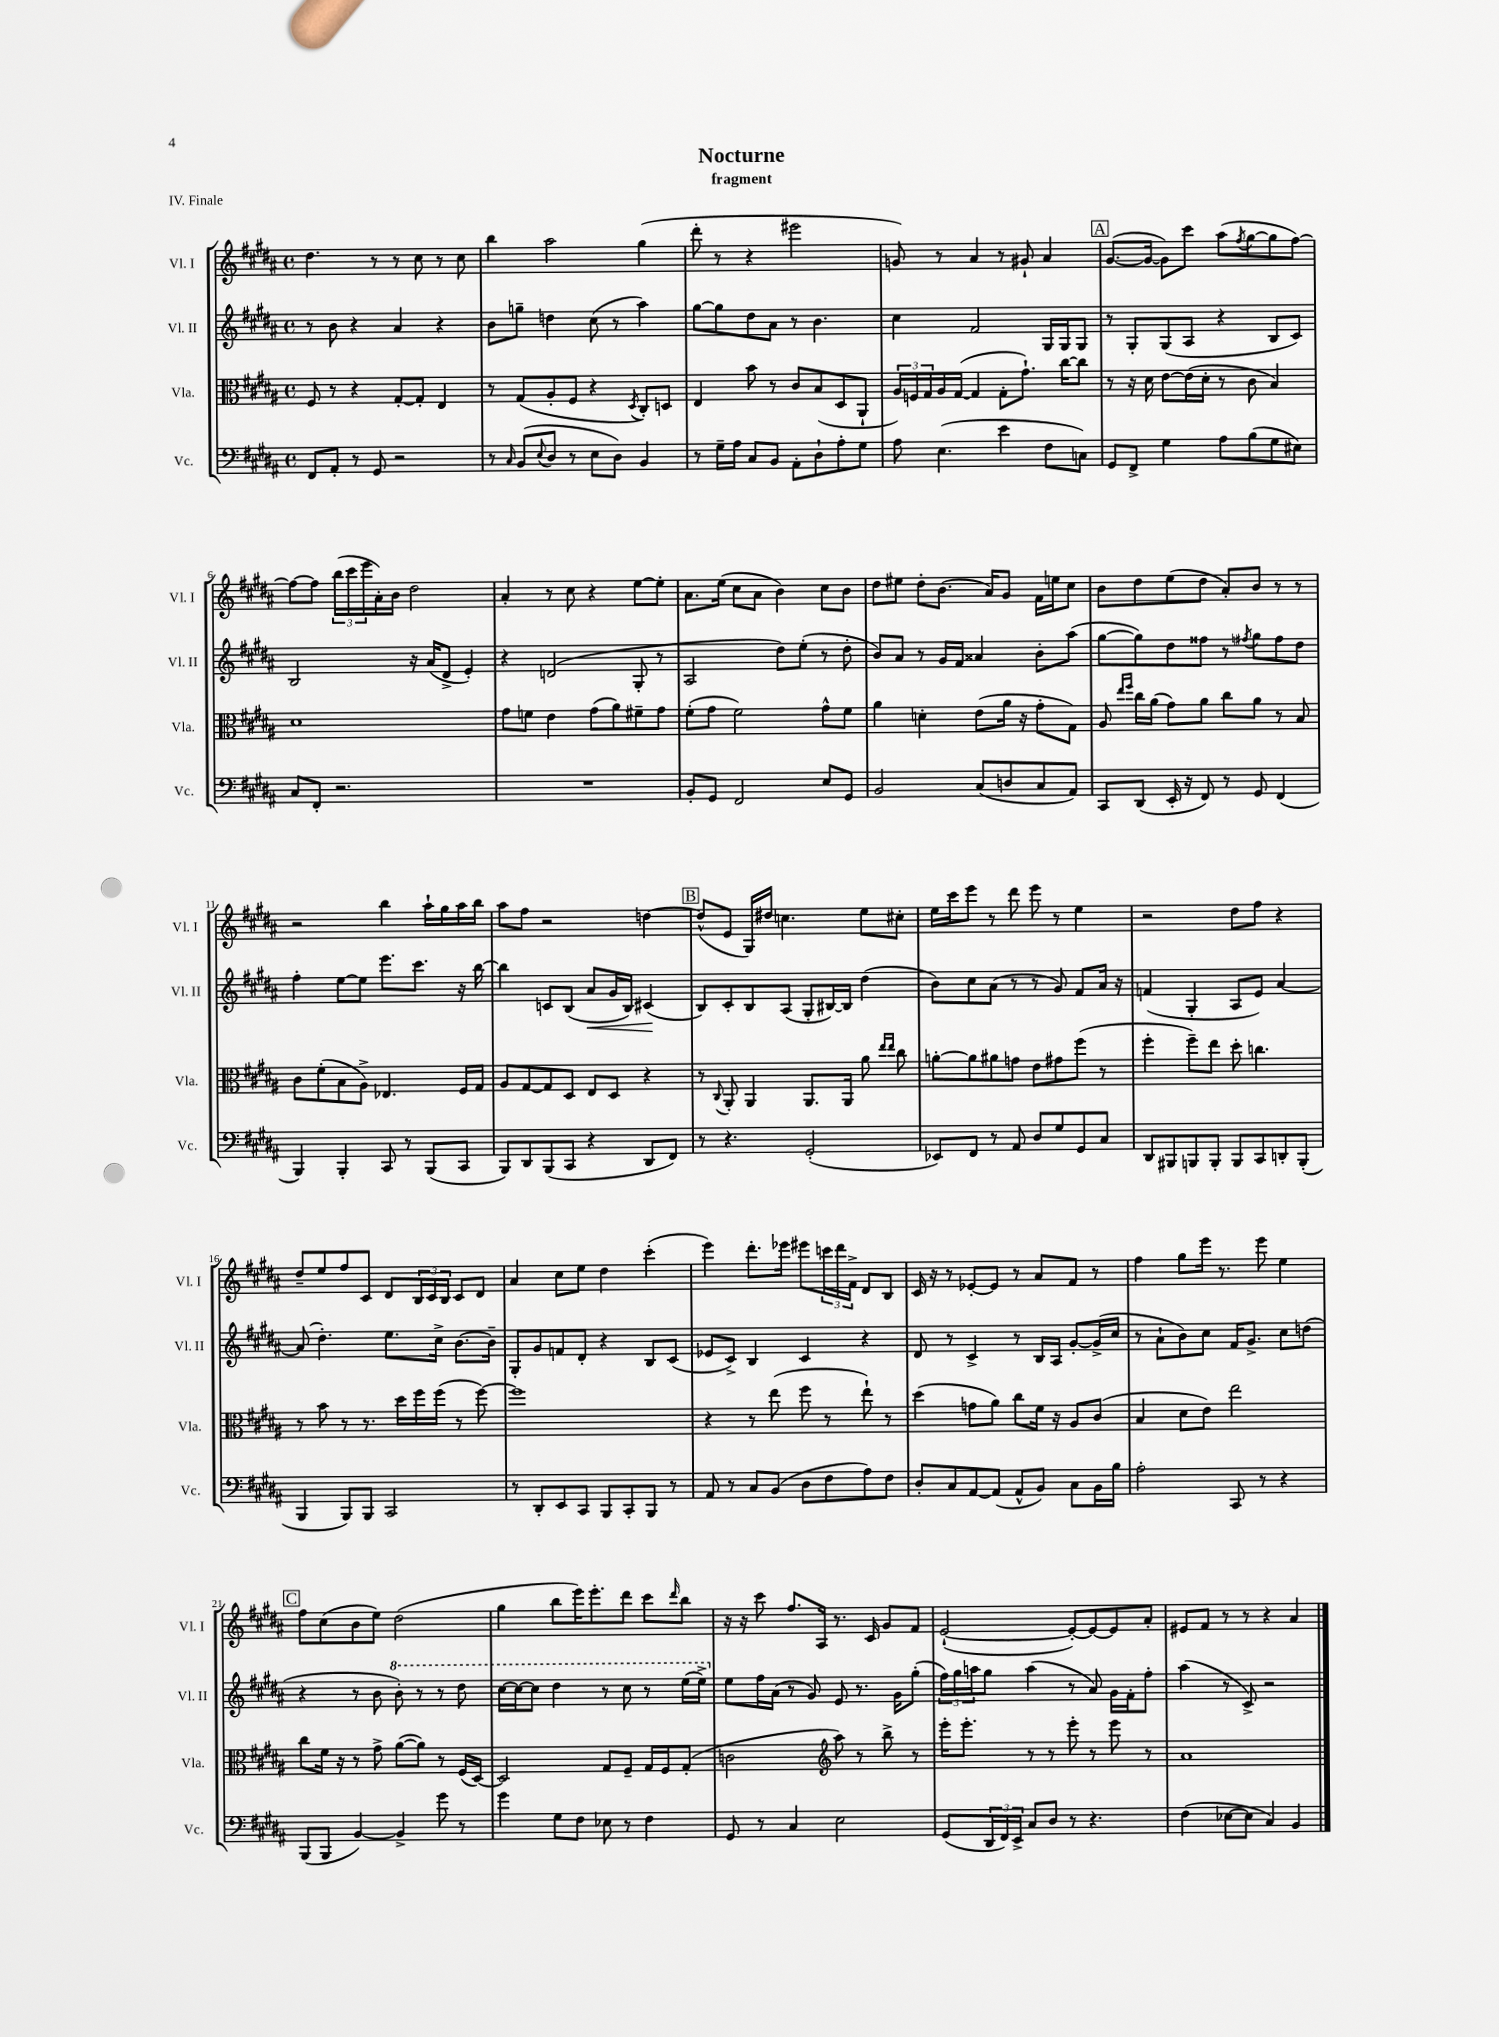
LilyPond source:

\header { title = "Nocturne" subtitle = "fragment" piece = "IV. Finale" }
<<
\new StaffGroup <<
\new Staff = "s0" \with { instrumentName = "Vl. I" shortInstrumentName = "Vl. I" } {
    \clef treble \key b \major \defaultTimeSignature \time 4/4
    dis''4. r8 r8 cis''8 r8 cis''8 |
    b''4 ais''2 gis''4( |
    dis'''8-. r8 r4 eis'''2 |
    g'8) r8 ais'4 r8 gis'8-! ais'4 |
    \mark \markup { \box "A" } gis'8.~( gis'16~ gis'8) cis'''8 ais''8( \acciaccatura { fis''8 } gis''8~ gis''8 fis''8~) |
    fis''8~ fis''8 \tuplet 3/2 { b''16( cis'''16 e'''16 } ais'16-.) b'16 dis''2 |
    ais'4-. r8 cis''8 r4 e''8~ e''8-. |
    ais'8. e''16( cis''8 ais'8 b'4) cis''8 b'8 |
    dis''8 eis''8 dis''8-. b'8.( ais'16) gis'8 fis'16 e''16 cis''8 |
    b'8 dis''8 e''8( dis''8 ais'8-.) b'8 r8 r8 |
    r2 b''4 ais''16-! gis''16 ais''16 b''16 |
    ais''8 fis''8 r2 d''4~ |
    \mark \markup { \box "B" } d''8-^( e'8 gis16) dis''16 c''4. e''8 cis''8-. |
    e''16 cis'''16 e'''8 r8 dis'''8 e'''8 r8 e''4 |
    r2 dis''8 fis''8 r4 |
    dis''8-- e''8 fis''8 cis'8 dis'8 \tuplet 3/2 { b16 cis'16 b16 } cis'8 dis'8 |
    ais'4 cis''8 e''8 dis''4 cis'''4-.( |
    e'''4) dis'''8.-. ees'''16 eis'''8 \tuplet 3/2 { c'''16 dis'''16 fis'16-> } dis'8 b8 |
    cis'16 r16 r8 ees'8~-. ees'8 r8 ais'8 fis'8 r8 |
    fis''4 gis''8 e'''16 r8. e'''8 e''4 |
    \mark \markup { \box "C" } fis''8 cis''8( b'8 e''8) dis''2( |
    gis''4 b''8 e'''16) e'''8.-. dis'''8 cis'''8 \grace { dis'''16 } b''8 |
    r16 r16 cis'''8 fis''8. ais16 r8. cis'16 gis'8 fis'8 |
    e'2~-!( e'8~-.) e'8~ e'8 ais'8-. |
    eis'8 fis'8 r8 r8 r4 ais'4 \bar "|." |
}
\new Staff = "s1" \with { instrumentName = "Vl. II" shortInstrumentName = "Vl. II" } {
    \clef treble \key b \major \defaultTimeSignature \time 4/4
    r8 b'8 r4 ais'4 r4 |
    b'8 g''8-- d''4 cis''8( r8 ais''4) |
    gis''8~ gis''8 dis''8 ais'8 r8 b'4. |
    cis''4 fis'2 gis16 gis16 gis8 |
    \mark \markup { \box "A" } r8 gis8-. gis8( ais8 r4 b8 cis'8) |
    b2 r16 ais'16( dis'8-> e'4-.) |
    r4 d'2( gis8-. r8 |
    ais2 dis''8) e''8-.( r8 dis''8-. |
    b'8) ais'8 r8 gis'16 fis'16 aisis'4 b'8-. ais''8( |
    gis''8~ gis''8) dis''8 fisis''8 r8 \acciaccatura { fis''8 } gis''8 fis''8 dis''8 |
    fis''4-. e''8~ e''8 e'''8. cis'''8. r16 b''16~ |
    b''4 c'8 b8( ais'8\< gis'16 b16) cis'4\!( |
    \mark \markup { \box "B" } b8) cis'8-. b8 ais8( gis8-. bis16~) bis16 dis''4( |
    b'8) cis''8 ais'8( r8 r8 gis'8) fis'8 ais'16 r16 |
    f'4( gis4-. ais8 e'8) ais'4~ |
    ais'8( dis''4.-.) e''8. cis''16-> b'8.~ b'16-- |
    gis8-. gis'8 f'8 dis'8-. r4 b8 cis'8( |
    ees'8 cis'8->) b4 cis'4 r4 |
    dis'8 r8 cis'4-> r8 b16 ais16 gis'8~-. gis'16->( cis''16 |
    r8 ais'8-! b'8) cis''8 fis'16 gis'8.-> cis''8 d''8( |
    \mark \markup { \box "C" } r4 r8 b'8 \ottava #1 b''8-.) r8 r8 dis'''8 |
    cis'''16~ cis'''16~ cis'''8 dis'''4 r8 cis'''8 r8 e'''16( e'''16->) \ottava #0 |
    e''8 fis''16 ais'16( r8 gis'8) e'8 r8. gis'16 gis''8-.( |
    \tuplet 3/2 { fis''16) gis''16 a''16 } gis''8 a''4( r8 ais'8) gis'16 fis'16-. fis''8-. |
    ais''4( r8 cis'8->) r2 \bar "|." |
}
\new Staff = "s2" \with { instrumentName = "Vla." shortInstrumentName = "Vla." } {
    \clef alto \key b \major \defaultTimeSignature \time 4/4
    fis8 r8 r4 gis8~-. gis8-. e4 |
    r8 gis8( ais8-. fis8 r4 \acciaccatura { dis8 } cis8-.) d8 |
    e4 b'8 r8 cis'8 b8( dis8 ais,8-! |
    \tuplet 3/2 { ais16) f16 gis16 } ais16 gis16~( gis4 gis8-. gis'8.-!) cis''16~ cis''8 |
    \mark \markup { \box "A" } r8 r16 dis'16 e'8~ e'16( dis'16-. r8 cis'8 b4) |
    dis'1 |
    gis'8 f'8 e'4 gis'8( ais'8) fis'8-- gis'8 |
    fis'8-.( gis'8 fis'2) gis'8-^ fis'8 |
    ais'4 d'4-. e'8( ais'16 r16 gis'8-. gis8) |
    ais8 \grace { e''16 fis''16 } cis''16 ais'16( gis'8) ais'8 cis''8 ais'8 r8 b8 |
    cis'8 fis'8-.( b8 ais8->) ees4. fis16 gis16 |
    ais8 gis8~ gis8 dis8 e8 dis8 r4 |
    \mark \markup { \box "B" } r8 \appoggiatura { cis8 } ais,8-. ais,4 ais,8. ais,16 ais'8 \grace { e''16 e''16 } cis''8 |
    a'8~-. a'8 ais'8 g'8 e'8 gis'8 fis''8( r8 |
    fis''4-. fis''8--) e''8 dis''8-. c''4. |
    r8 b'8 r8 r8. dis''16 fis''16 fis''16( r8 fis''8~) |
    fis''1 |
    r4 r8 e''8( fis''8 r8 e''8-!) r8 |
    dis''4( g'8 ais'8) cis''8 fis'16 r16 ais8 cis'8( |
    b4 dis'8 e'8) e''2 |
    \mark \markup { \box "C" } cis''8 fis'16 r16 r8 gis'8-> ais'8~( ais'8) r8 fis16( dis16~) |
    dis2 gis8 fis8-- gis16 fis16 gis8-.( |
    c'2 \clef treble ais''8) r8 b''8-> r8 |
    e'''16-. e'''8.-. r8 r8 e'''8-. r8 e'''8 r8 |
    ais'1 \bar "|." |
}
\new Staff = "s3" \with { instrumentName = "Vc." shortInstrumentName = "Vc." } {
    \clef bass \key b \major \defaultTimeSignature \time 4/4
    fis,8 ais,8-. r8 gis,8 r2 |
    r8 \grace { cis16 } b,8( \appoggiatura { e8 } dis8 r8 e8 dis8) b,4 |
    r8 gis16-- ais16 cis8 b,8 ais,8-. dis8-! ais8-. gis8 |
    ais8 e4.( e'4 fis8 c8) |
    \mark \markup { \box "A" } gis,8 fis,8-> gis4 ais8 b8( gis8 eis8) |
    cis8 fis,8-. r2. |
    R1 |
    b,8-. gis,8 fis,2 e8 gis,8 |
    b,2 cis8( d8 cis8 ais,8) |
    cis,8 dis,8( e,16-. r16 fis,8) r8 gis,8 fis,4( |
    b,,4) b,,4-. cis,8 r8 b,,8( cis,8 |
    b,,8) dis,8 b,,8( cis,8 r4 dis,8 fis,8) |
    \mark \markup { \box "B" } r8 r4. gis,2-.( |
    ees,8) fis,8 r8 ais,8 dis8 gis8 gis,8 cis8 |
    dis,8 bis,,8 b,,8 b,,8-. b,,8 cis,8 d,8-. b,,8-.( |
    b,,4 b,,8) b,,8 cis,2 |
    r8 dis,8-. e,8 cis,8 b,,8 cis,8-. b,,8 r8 |
    ais,8 r8 cis8 b,8( dis8 fis8 ais8) fis8 |
    dis8-. cis8 ais,8~ ais,8( ais,8-^ b,8) cis8 b,16 b16 |
    ais2-. cis,8 r8 r4 |
    \mark \markup { \box "C" } b,,8( b,,8 b,4~) b,4-> gis'8 r8 |
    gis'4 gis8 fis8 ees8 r8 fis4 |
    gis,8 r8 cis4 e2 |
    gis,8( \tuplet 3/2 { dis,16 fis,16) e,16-> } cis8 dis8 r8 r4. |
    fis4( ees8~ ees8 cis4) b,4 \bar "|." |
}
>>
>>
